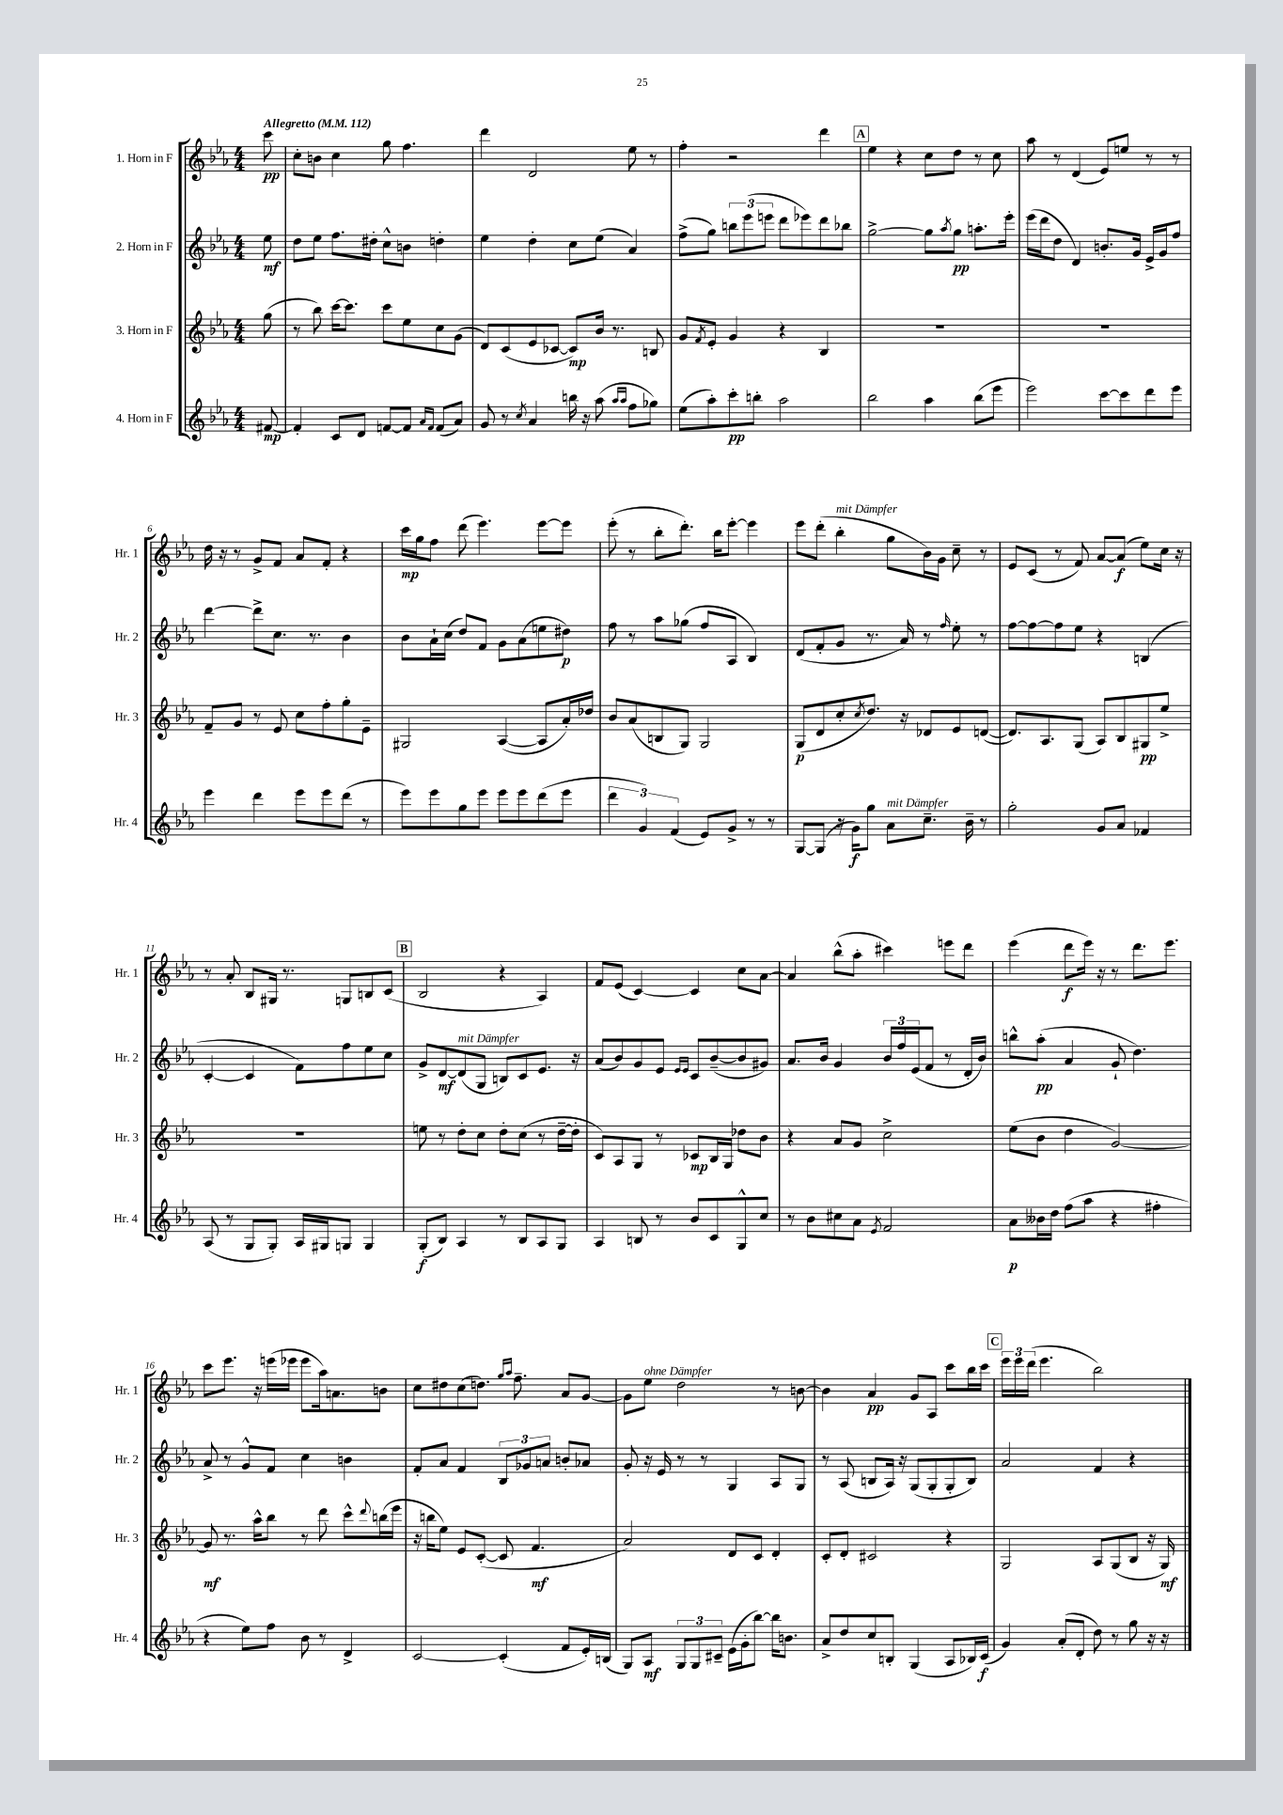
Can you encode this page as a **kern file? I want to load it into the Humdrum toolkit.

**kern	**dynam	**kern	**dynam	**kern	**dynam	**kern	**dynam
*part4	*part4	*part3	*part3	*part2	*part2	*part1	*part1
*staff4	*staff4	*staff3	*staff3	*staff2	*staff2	*staff1	*staff1
*I"4. Horn in F	*	*I"3. Horn in F	*	*I"2. Horn in F	*	*I"1. Horn in F	*
*I'Hr. 4	*	*I'Hr. 3	*	*I'Hr. 2	*	*I'Hr. 1	*
*clefG2	*	*clefG2	*	*clefG2	*	*clefG2	*
*k[b-e-a-]	*	*k[b-e-a-]	*	*k[b-e-a-]	*	*k[b-e-a-]	*
*M4/4	*	*M4/4	*	*M4/4	*	*M4/4	*
*MM112	*	*MM112	*	*MM112	*	*MM112	*
=	=	=	=	=	=	=	=
!	!	!	!	!	!	!LO:TX:a:B:t=Allegretto	!
[8f#X/	mp	(8gg\	.	8ee-\	mf	8ccc\	pp
=1	=1	=1	=1	=1	=1	=1	=1
4f#'/]	.	8r	.	8dd\L	.	8cc'\L	.
.	.	8bb-\)	.	8ee-\J	.	8bn\J	.
8c/L	.	[16ccc\KL	.	8.ff\L	.	4cc\	.
.	.	8.ccc\J]	.	.	.	.	.
8d/J	.	.	.	.	.	.	.
.	.	.	.	16dd#X'\Jk	.	.	.
[8fn/L	.	8ccc\L	.	8cc^^\L	.	8gg\	.
8f/J]	.	8ee-\	.	8bn\J	.	4.ff\	.
16qqa-/LL	.	.	.	.	.	.	.
16qqf/JJ	.	.	.	.	.	.	.
(8f/L	.	8cc\	.	4ddn'\	.	.	.
8a-/J)	.	(8g\J	.	.	.	.	.
=2	=2	=2	=2	=2	=2	=2	=2
8g/	.	8d/L)	.	4ee-\	.	4ddd\	.
8r	.	(8c/	.	.	.	.	.
8qcc/	.	.	.	.	.	.	.
4a-/	.	8e-/	.	4dd'\	.	2d/	.
.	.	[8c-X/J	.	.	.	.	.
16bbn\	.	8c-/L])	mp	8cc\L	.	.	.
16r	.	.	.	.	.	.	.
(8aa-\	.	16b-/Jk	.	(8ee-\J	.	.	.
.	.	8.r	.	.	.	.	.
16qqaa-/LL	.	.	.	.	.	.	.
16qqaa-/JJ	.	.	.	.	.	.	.
8ff\L	.	.	.	4a-/)	.	8ee-\	.
8gg-X\J)	.	8Bn/	.	.	.	8r	.
=3	=3	=3	=3	=3	=3	=3	=3
(8ee-\L	.	8g/L	.	(8ff^\L	.	4ff'\	.
.	.	8qf/	.	.	.	.	.
8aa-'\)	.	8e-'/J	.	8gg\J)	.	.	.
8ccc'\	pp	4g/	.	12bbn\L	.	2r	.
.	.	.	.	(12eee-\	.	.	.
8bbn'\J	.	.	.	.	.	.	.
.	.	.	.	12eeen\J	.	.	.
2aa-\	.	4r	.	8ddd\L	.	.	.
.	.	.	.	8eee-X\)	.	.	.
.	.	4B-/	.	8ddd\	.	4ddd\	.
.	.	.	.	8bb-X\J	.	.	.
!!LO:REH:place=s1:t=A
=4	=4	=4	=4	=4	=4	=4	=4
2bb-\	.	1r	.	[2gg^\	.	4ee-\	.
.	.	.	.	.	.	4r	.
4aa-\	.	.	.	8gg\L]	.	8cc\L	.
.	.	.	.	8qaa-/	.	.	.
.	.	.	.	8gg\J	pp	8dd\J	.
(8bb-\L	.	.	.	8.aan'\L	.	8r	.
8eee-\J	.	.	.	.	.	8cc\	.
.	.	.	.	16eee-'\Jk	.	.	.
=5	=5	=5	=5	=5	=5	=5	=5
2eee-\)	.	1r	.	(16eee-\LL	.	8aa-\	.
.	.	.	.	16ddd\J	.	.	.
.	.	.	.	8dd\J	.	8r	.
.	.	.	.	4d/)	.	(4d/	.
[8ccc\L	.	.	.	8.bn'/L	.	8e-/L)	.
8ccc\]	.	.	.	.	.	8een/J	.
.	.	.	.	16g/Jk	.	.	.
8ddd\	.	.	.	16e-^/LL	.	8r	.
.	.	.	.	16g/J	.	.	.
8eee-\J	.	.	.	8ff/J	.	8r	.
!!LO:LB:g=z
=6	=6	=6	=6	=6	=6	=6	=6
4eee-\	.	8f~/L	.	[4ddd\	.	16dd\	.
.	.	.	.	.	.	16r	.
.	.	8g/J	.	.	.	8r	.
4ddd\	.	8r	.	8ddd^\L]	.	8g^/L	.
.	.	8e-/	.	8.cc\J	.	8f/J	.
8eee-\L	.	8cc\L	.	.	.	8a-/L	.
.	.	.	.	8.r	.	.	.
8eee-\	.	8ff'\	.	.	.	8f'/J	.
(8ddd\J	.	8gg'\	.	4b-\	.	4r	.
8r	.	8e-~\J	.	.	.	.	.
=7	=7	=7	=7	=7	=7	=7	=7
8eee-\L)	.	2G#X/	.	8b-\L	.	16ccc\LL	mp
.	.	.	.	.	.	16gg\J	.
8eee-\	.	.	.	16a-`\L	.	8ff\J	.
.	.	.	.	(16cc\JJ	.	.	.
8gg\	.	.	.	8dd/L)	.	(8ddd\	.
8eee-\J	.	.	.	8f/J	.	4.eee-\)	.
8eee-\L	.	([4A-/	.	8g\L	.	.	.
8eee-\	.	.	.	(8a-\	.	.	.
(8ddd\	.	8A-/L]	.	8een\	.	[8eee-\L	.
8eee-\J	.	16a-'/L)	.	8dd#X\J)	p	8eee-\J]	.
.	.	16dd-X/JJ	.	.	.	.	.
=8	=8	=8	=8	=8	=8	=8	=8
6ddd\	.	8b-/L	.	8ff\	.	(8eee-'\	.
.	.	(8a-/	.	8r	.	8r	.
6g/)	.	.	.	.	.	.	.
.	.	8Bn/	.	8aa-\L	.	8bb-'\L	.
(6f/	.	.	.	.	.	.	.
.	.	8G/J)	.	(8gg-X\J	.	8.ddd'\J)	.
8e-/L)	.	2G/	.	8ff/L	.	.	.
.	.	.	.	.	.	16bb-\KL	.
8g^/J	.	.	.	8A-/J	.	[8eee-'\J	.
8r	.	.	.	4B-/)	.	4eee-\]	.
8r	.	.	.	.	.	.	.
=9	=9	=9	=9	=9	=9	=9	=9
[8G/L	.	(8G/L	p	(8d/L	.	8eee-\L	.
(8G/J]	.	8d/	.	8f'/	.	(8ddd'\J	.
!	!	!	!	!	!	!LO:TX:a:i:t=mit Dämpfer	!
16r	.	8cc'/	.	8g/J	.	4bb-'\	.
16g\KL)	f	.	.	.	.	.	.
.	.	8qcc/	.	.	.	.	.
8gg\J	.	8.dd/J)	.	8.r	.	.	.
!LO:TX:a:i:t=mit Dämpfer	!	!	!	!	!	!	!
8a-\L	.	.	.	.	.	8gg\L	.
.	.	16r	.	16a-/)	.	.	.
8.cc~\J	.	8d-X/L	.	8r	.	16b-\L)	.
.	.	.	.	.	.	16g\JJ	.
.	.	.	.	16qqff/	.	.	.
.	.	8e-/	.	8ee-'\	.	8cc~\	.
16b-~\	.	.	.	.	.	.	.
8r	.	([8dn/J	.	8r	.	8r	.
=10	=10	=10	=10	=10	=10	=10	=10
2gg'\	.	8.d/L])	.	[8ff\L	.	8e-/L	.
.	.	.	.	8ff\_	.	(8c/J	.
.	.	8.A-/	.	.	.	.	.
.	.	.	.	8ff\]	.	8r	.
.	.	(8G/J	.	8ee-\J	.	8f/)	.
8g/L	.	8A-/L)	.	4r	.	[8a-/L	.
8a-/J	.	8B-/	.	.	.	(8a-/J]	f
4f-X/	.	8G#X/	pp	(4Bn/	.	8ee-\L)	.
.	.	8ee-^/J	.	.	.	16cc\Jk	.
.	.	.	.	.	.	16r	.
!!LO:LB:g=z
=11	=11	=11	=11	=11	=11	=11	=11
(8A-/	.	1r	.	[4c'/	.	8r	.
8r	.	.	.	.	.	8a-'/	.
8G/L	.	.	.	4c/]	.	8B-/L	.
8G'/J)	.	.	.	.	.	16G#X/Jk	.
.	.	.	.	.	.	8.r	.
16A-/LL	.	.	.	8f\L)	.	.	.
16G#X/J	.	.	.	.	.	.	.
8Gn/J	.	.	.	8ff\	.	8Gn/L	.
4G/	.	.	.	8ee-\	.	8Bn/	.
.	.	.	.	8cc\J	.	(8c/J	.
!!LO:REH:place=s1:t=B
=12	=12	=12	=12	=12	=12	=12	=12
(8G'/L	f	8een\	.	8g^/L	.	2B-/	.
8B-/J)	.	8r	.	[8d/	mf	.	.
!	!	!	!	!LO:TX:a:i:t=mit Dämpfer	!	!	!
4A-/	.	8dd'\L	.	(8d/]	.	.	.
.	.	8cc\J	.	8G/J	.	.	.
8r	.	8dd'\L	.	8Bn/L)	.	4r	.
8B-/L	.	(8cc\J	.	8c/	.	.	.
8A-/	.	8r	.	8.e-/J	.	4A-/)	.
8G/J	.	[16dd~\LL	.	.	.	.	.
.	.	16dd'\JJ]	.	16r	.	.	.
=13	=13	=13	=13	=13	=13	=13	=13
4A-/	.	8c/L)	.	(8a-/L	.	8f/L	.
.	.	8A-/	.	8b-/)	.	(8e-/J	.
8Bn/	.	8G/J	.	8g/	.	[4c/)	.
8r	.	8r	.	8e-/J	.	.	.
.	.	.	.	16qqe-/LL	.	.	.
.	.	.	.	16qqe-/JJ	.	.	.
8b-/L	.	8c-X/L	mp	8c/L	.	4c/]	.
8c/	.	16B-/L	.	([8b-~/	.	.	.
.	.	16G/JJ	.	.	.	.	.
8G^^/	.	8dd-X\L	.	8b-/]	.	8cc\L	.
8cc/J	.	8b-\J	.	8g#X/J)	.	[8a-\J	.
=14	=14	=14	=14	=14	=14	=14	=14
8r	.	4r	.	8.a-/L	.	4a-/]	.
8b-\L	.	.	.	.	.	.	.
.	.	.	.	16b-/Jk	.	.	.
8cc#X\	.	8a-/L	.	4g/	.	(8bb-^^\L	.
8a-\J	.	8g/J	.	.	.	8aa-'\J	.
8qe-/	.	.	.	.	.	.	.
2f/	.	2cc^\	.	24b-/LL	.	4ccc#X\)	.
.	.	.	.	24ff/	.	.	.
.	.	.	.	(24e-/J	.	.	.
.	.	.	.	8f/J	.	.	.
.	.	.	.	8r	.	8eeen\L	.
.	.	.	.	16d'/LL	.	8ddd\J	.
.	.	.	.	16b-/JJ)	.	.	.
=15	=15	=15	=15	=15	=15	=15	=15
8a-\L	p	(8ee-\L	.	8bbn^^\L	.	(4eee-\	.
16b--X\L	.	8b-\J	.	(8aa-'\J	pp	.	.
16dd\JJ	.	.	.	.	.	.	.
(8ff\L	.	4dd\	.	4a-/	.	8ddd\L	f
8aa-\J	.	.	.	.	.	16eee-\Jk)	.
.	.	.	.	.	.	16r	.
4r	.	[2g/)	.	8g`/	.	8r	.
.	.	.	.	4.dd\)	.	8.ddd\L	.
4ff#X'\	.	.	.	.	.	.	.
.	.	.	.	.	.	8.eee-\J	.
!!LO:LB:g=z
=16	=16	=16	=16	=16	=16	=16	=16
4r	.	8g/]	mf	8a-^/	.	8ccc\L	.
.	.	8.r	.	8r	.	8.eee-\J	.
8ee-\L)	.	.	.	8g^^/L	.	.	.
.	.	16aa-^^\KL	.	.	.	16r	.
8ff\J	.	8bb-\J	.	8f/J	.	(16eeen\LL	.
.	.	.	.	.	.	16eee-X\JJ	.
8b-\	.	8r	.	4cc\	.	8eee-\L	.
8r	.	8ddd\	.	.	.	16aa-\k)	.
.	.	.	.	.	.	8.an\	.
4d^/	.	8ccc^^\L	.	4bn\	.	.	.
.	.	8qqddd/	.	.	.	.	.
.	.	(16bbn\L	.	.	.	8bn\J	.
.	.	16eee-\JJ	.	.	.	.	.
=17	=17	=17	=17	=17	=17	=17	=17
[2c/	.	16r	.	8f'/L	.	8cc\L	.
.	.	16bbn\KL	.	.	.	.	.
.	.	8ee-\J)	.	8a-/J	.	8dd#X\	.
.	.	8e-/L	.	4f/	.	(8cc\	.
.	.	([8c'/J	.	.	.	8.ddn\J)	.
(4c'/]	.	8c/]	.	12B-/L	.	.	.
.	.	.	.	.	.	16qqgg/LL	.
.	.	.	.	.	.	16qqaa-/JJ	.
.	.	.	.	.	.	8.ff~\	.
.	.	.	.	12g-X/	.	.	.
.	.	4.f/	mf	.	.	.	.
.	.	.	.	12an/J	.	.	.
8f/L	.	.	.	8bn'/L	.	8a-/L	.
16e-'/L)	.	.	.	8a-X/J	.	[8g/J	.
(16Bn/JJ	.	.	.	.	.	.	.
=18	=18	=18	=18	=18	=18	=18	=18
8G/L)	.	2a-/)	.	8g'/	.	8g\L]	.
!	!	!	!	!	!	!LO:TX:a:i:t=ohne Dämpfer	!
8A-/J	mf	.	.	16r	.	8ee-\J	.
.	.	.	.	16e-/	.	.	.
12G/L	.	.	.	8r	.	2dd\	.
12G/	.	.	.	.	.	.	.
.	.	.	.	8r	.	.	.
12c#X~/J	.	.	.	.	.	.	.
(16e-\LL	.	8d/L	.	4G/	.	.	.
16g'\J	.	.	.	.	.	.	.
[8bb-\J)	.	8c/J	.	.	.	.	.
16bb-\KL]	.	4d'/	.	8A-/L	.	8r	.
8.bn\J	.	.	.	.	.	.	.
.	.	.	.	8G/J	.	[8bn\	.
=19	=19	=19	=19	=19	=19	=19	=19
8a-^/L	.	8c'/L	.	8r	.	4b\]	.
8dd/	.	8d'/J	.	(8A-/	.	.	.
8cc/	.	2c#X/	.	8Bn/L	.	4a-/	pp
8Bn'/J	.	.	.	16A-/Jk)	.	.	.
.	.	.	.	16r	.	.	.
(4G/	.	.	.	(8G/L	.	8g/L	.
.	.	.	.	8G'/	.	8A-/J	.
8A-/L	.	4r	.	8G'/	.	8ccc\L	.
16B-X/L)	.	.	.	8B/J)	.	16bb-\L	.
(16c/JJ	f	.	.	.	.	16ccc\JJ	.
!!LO:REH:place=s1:t=C
=20	=20	=20	=20	=20	=20	=20	=20
4g/)	.	2G/	.	2a-/	.	24eee-\LL	.
.	.	.	.	.	.	24eee-\	.
.	.	.	.	.	.	(24ddd\JJ	.
.	.	.	.	.	.	4.eee-\	.
(8a-'/L	.	.	.	.	.	.	.
8d'/J	.	.	.	.	.	.	.
8dd\)	.	8A-/L	.	4f/	.	2bb-\)	.
8r	.	(8G/	.	.	.	.	.
8gg\	.	8B-/J	.	4r	.	.	.
16r	.	16r	.	.	.	.	.
16r	.	16G/)	mf	.	.	.	.
==	==	==	==	==	==	==	==
*-	*-	*-	*-	*-	*-	*-	*-
